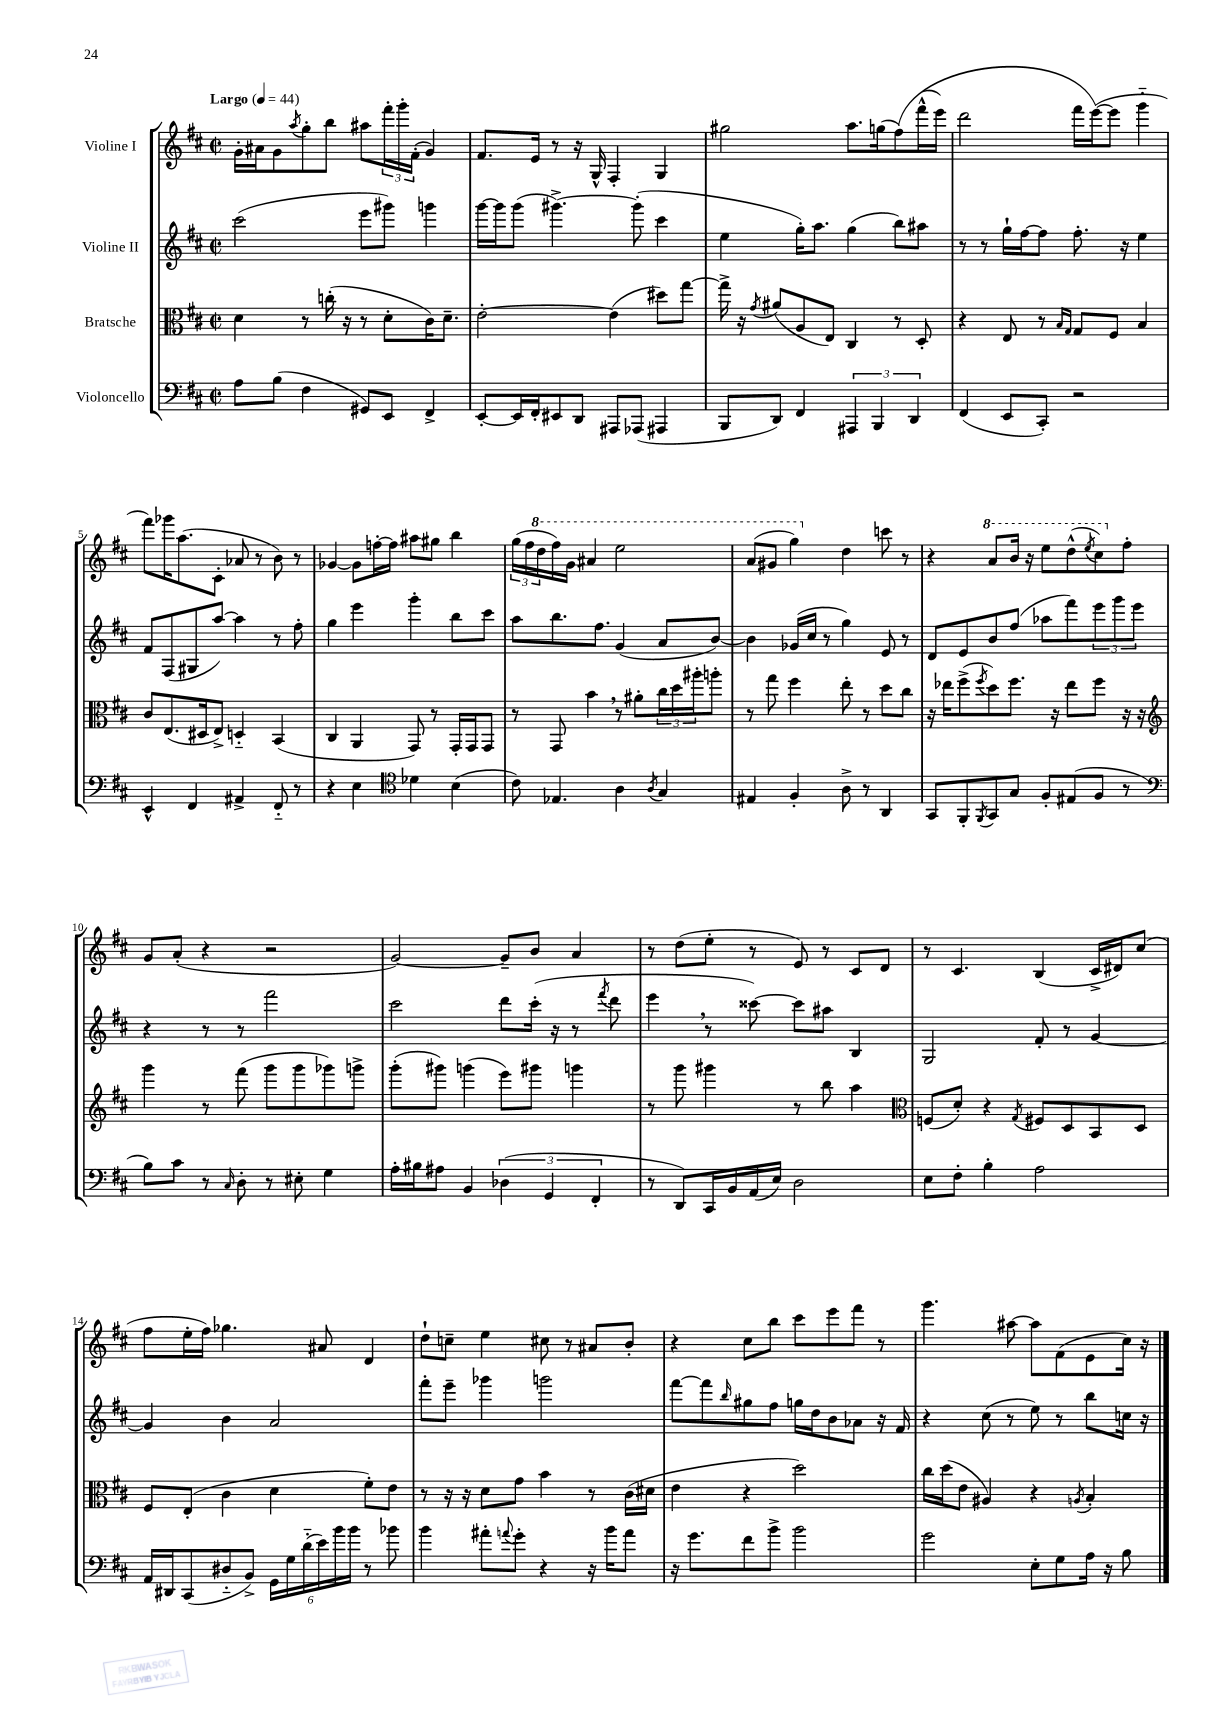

**kern	**kern	**kern	**kern
*staff4	*staff3	*staff2	*staff1
*clefF4	*clefC3	*clefG2	*clefG2
*k[f#c#]	*k[f#c#]	*k[f#c#]	*k[f#c#]
*M2/2	*M2/2	*M2/2	*M2/2
*met(c|)	*met(c|)	*met(c|)	*met(c|)
*MM44	*MM44	*MM44	*MM44
8A\L	4d\	(2ccc#\	16g'\LL
.	.	.	16a#\J
(8B\J	.	.	8g\
.	.	.	8qaa/
4F#\	8r	.	8gg'\
.	(16cc'\	.	8bb\J
.	16r	.	.
8GG#/L)	8r	8eee\L	8aa#\L
8EE/J	8d'\L	8ggg#\J)	24fff#'\L
.	.	.	24ggg'\
.	.	.	(24f#'\JJ
4FF#^/	16c#\K)	4ggg\	4g/)
.	8.d~\J	.	.
=	=	=	=
[8EE'/L	[2e'\	[16ggg\LL	8.f#/L
.	.	16ggg\]J	.
16EE/]L	.	(8ggg\J	.
16FF#'/J	.	.	16e/Jk
8EE#/	.	[4.ggg#^\)	8r
8DD/J	.	.	16r
.	.	.	16G^^/
8AAA#/L	(4e\]	.	4F#'/
(8AAA-/J	.	(8ggg#'\]	.
4AAA#/	8dd#\L)	4ccc#\	4G/
.	[8gg\J	.	.
=	=	=	=
8BBB/L	16gg^\]	4ee\	2gg#\
.	16r	.	.
.	8qg/	.	.
8DD/J)	(8a#/L	.	.
4FF#/	8A/	16gg'\LK)	.
.	.	8.aa\J	.
.	8E/J)	.	.
6AAA#/	4C#/	(4gg\	8.aa\L
6BBB/	.	.	.
.	.	.	(16gg\k
.	8r	8bb\L)	&(8ff#\)
6DD/	.	.	.
.	8D'/	8aa#\J	(16fff#^^\L
.	.	.	16eee\JJ)
=	=	=	=
(4FF#/	4r	8r	2ddd\
.	.	8r	.
8EE/L	8E/	16gg`\LL	.
.	.	[16ff#\J	.
8CC#'/J)	8r	8ff#\]J	.
.	16qqB/LL	.	.
.	16qqG/JJ	.	.
2r	8G/L	8.ff#'\	16fff#\LL
.	.	.	([16eee\J&)
.	8F#/J	.	8eee\]J
.	.	16r	.
.	4B/	4ee\	4ggg'~\
=	=	=	=
4EE^^/	8c#/L	8f#/L	8fff#\L)
.	(8.E/	(8F#/	16ggg-\K
.	.	.	(8.aa\
4FF#/	.	8G#/	.
.	16D#/k	.	.
.	8E^/J)	[8aa/J)	8c#'\J
4AA#^/	4D'~/	4aa\]	8a-/
.	.	.	8r
8FF#'~/	(4BB/	8r	8b\)
8r	.	8ff#'\	8r
=	=	=	=
4r	4C#/	4gg\	[4g-/
4E\	4AA/	4eee\	8g-\]L
.	.	.	[16ff'\L
.	.	.	16ff\]JJ
*clefC4	*	*	*
4d-\	8GG/)	4ggg'\	8aa#\L
.	8r	.	8gg#\J
(4B\	16GG'/LL	8bb\L	4bb\
.	16GG/J	.	.
.	8GG/J	8ccc#\J	.
=	=	=	=
8c#\)	8r	8aa\L	(24gg\LL
.	.	.	24ff#\
.	.	.	24ddd\
4.E-/	8GG/	8.bb\	16fff#\)
.	.	.	16gg\JJ
.	4b\	.	4aa#/
.	.	8.ff#\J	.
4A\	8r	(4g/	2eee\
.	8a#'\L	.	.
8qA/	.	.	.
4G/	24cc#\L	8a/L	.
.	24dd\	.	.
.	24aa#'\J	.	.
.	8aa'\J	[8b/J)	.
=	=	=	=
4E#/	8r	4b\]	(8aa/L
.	8gg\	.	8gg#/J
4F#'/	4ff#\	(16g-/LL	4ggg\)
.	.	16cc#/JJ	.
.	.	8r	.
8A^\	8ee'\	4gg\)	4dd\
8r	8r	.	.
4AA/	8dd\L	8e/	8ccc\
.	8cc#\J	8r	8r
=	=	=	=
8GG/L	16r	8d/L	4r
.	16ee-\LK	.	.
8FF#'/	(8ff#^\	8e/	.
8qFF#/	8qff#/	.	.
8GG/	8dd\)	8b/	8aa/L
8G/J	8.ff#\J	(8ff#/J	16bb/Jk
.	.	.	16r
8F#'/L	.	8aa-\L	8eee\L
.	16r	.	.
(8E#/	8ee-\L	8fff#\)	(8ddd^^\
.	.	.	8qeee/
8F#/J	8ff#\J	12eee\	8ccc#\)
.	.	12ggg\	.
8r	16r	.	8ff#'\J
.	.	12eee\J	.
.	16r	.	.
=	=	=	=
*clefF4	*clefG2	*	*
8B\L)	4ggg\	4r	8g/L
8c#\J	.	.	(8a'/J
8r	8r	8r	4r
16qqC#/	.	.	.
8D'\	(8fff#\	8r	.
8r	8ggg\L	2fff#\	2r
8E#'\	8ggg\	.	.
4G\	8ggg-\)	.	.
.	8ggg^\J	.	.
=	=	=	=
16A'\LL	(8ggg'\L	2ccc#\	[2g/)
16B#\J	.	.	.
8A#\J	8ggg#\J)	.	.
4BB/	(4ggg\	.	.
(6D-\	8eee\L)	8ddd\L	8g~/]L
.	8ggg#\J	(16ccc#'\Jk	8b/J
6GG/	.	.	.
.	.	16r	.
.	4ggg\	8r	4a/
6FF#'/	.	.	.
.	.	8qfff#/	.
.	.	8ddd\	.
=	=	=	=
8r	8r	4eee\	8r
8DD/L)	8ggg\	.	(8dd\L
16CC#/L	4ggg#\	8r	8ee'\J
16BB/	.	.	.
(16AA/	.	[8ccc##\)	8r
16E/JJ)	.	.	.
2D\	8r	8ccc##\]L	8e/)
.	8bb\	8aa#\J	8r
.	4aa\	4B/	8c#/L
.	.	.	8d/J
=	=	=	=
*	*clefC3	*	*
8E\L	(8F/L	2G/	8r
8F#'\J	8d'/J)	.	4.c#/
4B'\	4r	.	.
.	8qG/	.	.
2A\	8F#/L	8f#'/	(4B/
.	8D/	8r	.
.	8BB/	[4g/	16c#^/LL
.	.	.	16d#/J)
.	8D/J	.	(8cc#/J
=	=	=	=
16AA/LL	8F#/L	4g/]	8ff#\L
16DD#/J	.	.	.
(8CC#/	(8E'/J	.	16ee'\L
.	.	.	16ff#\JJ)
8D#'~/	4c#\	4b\	4.gg-\
8BB^/J)	.	.	.
24GG\LL	4d\	2a/	.
24G\	.	.	.
(24d'~\	.	.	.
24e\)	.	.	8a#/
24b\	.	.	.
24b\JJ	.	.	.
8r	8f#'\L)	.	4d/
8b-\	8e\J	.	.
=	=	=	=
4b\	8r	8fff#'\L	8dd`\L
.	16r	8eee~\J	8cc~\J
.	16r	.	.
8a#'\L	8d\L	4ggg-\	4ee\
8qqa/	.	.	.
8g'\J	8g\J	.	.
4r	4b\	2ggg\	8cc#\
.	.	.	8r
16r	8r	.	8a#/L
16b\LK	.	.	.
8a\J	(16c#\LL	.	8b'/J
.	16d#\JJ	.	.
=	=	=	=
16r	4e\	[8fff#\L	4r
8.g\L	.	.	.
.	.	8fff#\]	.
.	.	16qqbb/	.
8f#\	4r	8gg#\	8cc#\L
8b^\J	.	8ff#\J	8bb\J
2b\	2dd\)	16gg\LL	8ccc#\L
.	.	16dd\J	.
.	.	8b\	8eee\
.	.	8a-\J	8fff#\J
.	.	16r	8r
.	.	16f#/	.
=	=	=	=
2g\	16cc#\LL	4r	4.ggg\
.	(16dd\J	.	.
.	8e\J	.	.
.	4A#/)	(8cc#\	.
.	.	8r	[8aa#\
8E'\L	4r	8ee\)	8aa#\]L
8G\	.	8r	(8f#\
.	8qA/	.	.
16A\Jk	4B'/	8bb\L	8e\
16r	.	.	.
8B\	.	16cc\Jk	16cc#\Jk)
.	.	16r	16r
==	==	==	==
*-	*-	*-	*-
